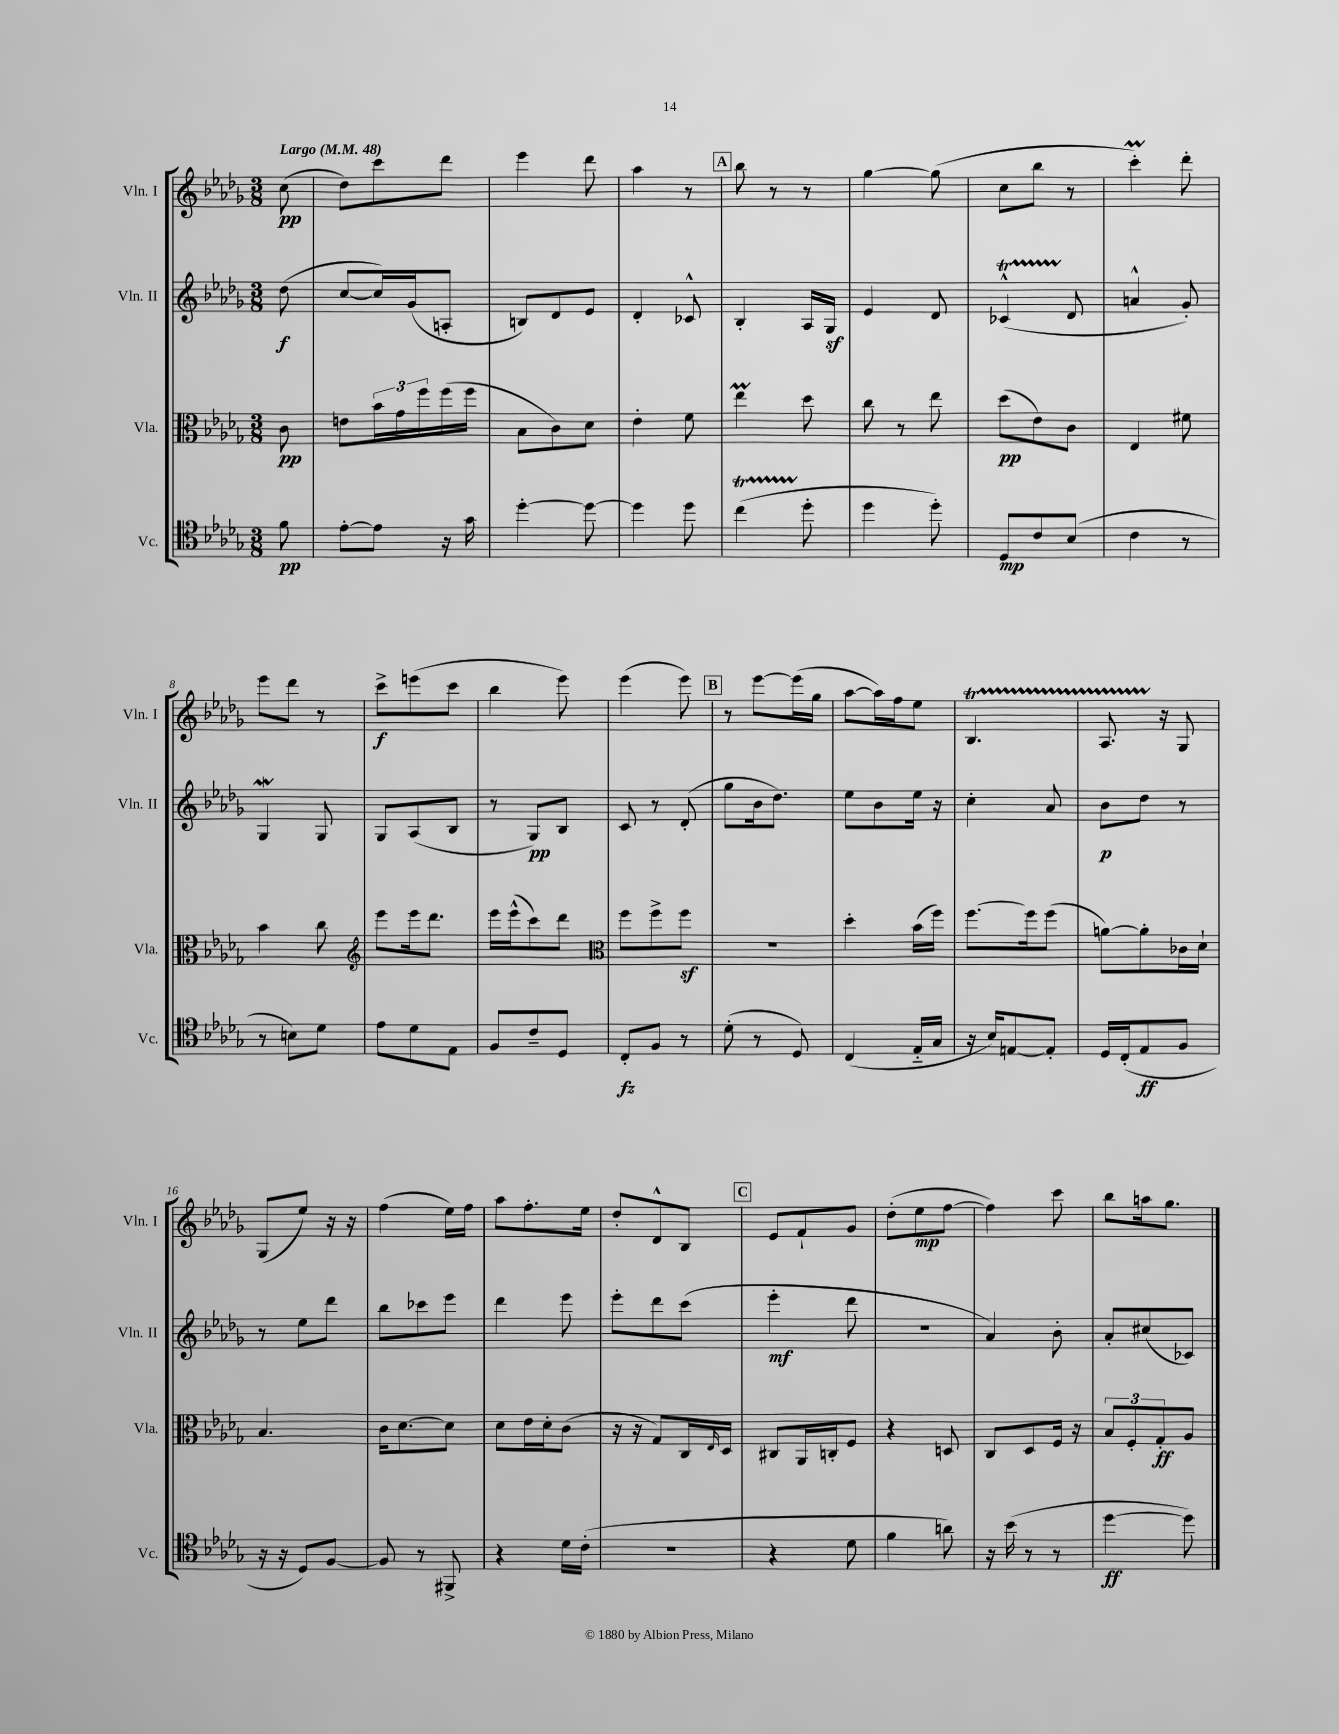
<<
\new StaffGroup <<
\new Staff = "s0" \with { instrumentName = "Vln. I" shortInstrumentName = "Vln. I" } {
    \clef treble \key des \major \numericTimeSignature \time 3/8 \partial 8 \tempo "Largo" 4 = 48
    c''8\pp( |
    des''8) c'''8 des'''8 |
    ees'''4 des'''8 |
    aes''4 r8 |
    \mark \markup { \box "A" } bes''8 r8 r8 |
    ges''4~ ges''8( |
    c''8 bes''8 r8 |
    c'''4-.\prall) des'''8-. |
    ees'''8 des'''8 r8 |
    c'''8->\f e'''8( c'''8 |
    bes''4 ees'''8) |
    ees'''4( ees'''8) |
    \mark \markup { \box "B" } r8 ees'''8~ ees'''16( ges''16 |
    aes''8~ aes''16) f''16 ees''8 |
    bes4.\startTrillSpan |
    aes8. r16\stopTrillSpan ges8 |
    ges8( ees''8) r16 r16 |
    f''4( ees''16) f''16 |
    aes''8 f''8.-. ees''16 |
    des''8-. des'8-^ bes8 |
    \mark \markup { \box "C" } ees'8 f'8-! ges'8 |
    des''8-.( ees''8\mp f''8~ |
    f''4) c'''8 |
    bes''8 a''16 ges''8. \bar "|." |
}
\new Staff = "s1" \with { instrumentName = "Vln. II" shortInstrumentName = "Vln. II" } {
    \clef treble \key des \major \numericTimeSignature \time 3/8 \partial 8
    des''8\f( |
    c''8~ c''16) ges'16( a8-. |
    b8) des'8 ees'8 |
    des'4-. ces'8-^ |
    \mark \markup { \box "A" } bes4-. aes16 ges16\sf |
    ees'4 des'8 |
    ces'4-^\startTrillSpan( des'8\stopTrillSpan |
    a'4-^ ges'8-.) |
    ges4\mordent ges8 |
    ges8 aes8( bes8 |
    r8 ges8\pp) bes8 |
    c'8 r8 des'8-.( |
    \mark \markup { \box "B" } ges''8 bes'16 des''8.) |
    ees''8 bes'8 ees''16 r16 |
    c''4-. aes'8 |
    bes'8\p des''8 r8 |
    r8 ees''8 des'''8 |
    bes''8 ces'''8 ees'''8 |
    des'''4 ees'''8 |
    ees'''8-. des'''8 c'''8( |
    \mark \markup { \box "C" } ees'''4-.\mf des'''8 |
    R4. |
    aes'4) bes'8-. |
    aes'8-. cis''8( ces'8) \bar "|." |
}
\new Staff = "s2" \with { instrumentName = "Vla." shortInstrumentName = "Vla." } {
    \clef alto \key des \major \numericTimeSignature \time 3/8 \partial 8
    c'8\pp |
    e'8 \tuplet 3/2 { bes'16 ges'16 f''16 } f''16( f''16 |
    bes8 c'8) des'8 |
    ees'4-. f'8 |
    \mark \markup { \box "A" } ees''4\prall des''8 |
    c''8 r8 ees''8 |
    des''8\pp( ees'8) c'8 |
    ees4 fis'8 |
    bes'4 c''8 |
    \clef treble ees'''8 ees'''16 des'''8. |
    ees'''16 ees'''16-^( c'''8) des'''8 |
    \clef alto f''8 f''8-> f''8\sf |
    \mark \markup { \box "B" } R4. |
    des''4-. bes'16( f''16) |
    f''8.~ f''16 f''8( |
    a'8~) a'8-. ces'16 des'16-! |
    bes4. |
    c'16 des'8.~ des'8 |
    des'8 ees'16 des'16-. c'8( |
    r16 r16 ges8) c16 \grace { ees16 } des16 |
    \mark \markup { \box "C" } cis8 aes,16 c16-. f8 |
    r4 d8 |
    c8 des8 f16 r16 |
    \tuplet 3/2 { bes8 f8-. ges8-.\ff } aes8 \bar "|." |
}
\new Staff = "s3" \with { instrumentName = "Vc." shortInstrumentName = "Vc." } {
    \clef tenor \key des \major \numericTimeSignature \time 3/8 \partial 8
    f'8\pp |
    ees'8~-. ees'8 r16 ges'16 |
    des''4~-. des''8~ |
    des''4 des''8 |
    \mark \markup { \box "A" } c''4\startTrillSpan( des''8-.\stopTrillSpan |
    des''4 des''8-.) |
    des8\mp c'8 bes8( |
    c'4 r8 |
    r8 b8) des'8 |
    ees'8 des'8 ees8 |
    f8 c'8-- des8 |
    c8-.\fz f8 r8 |
    \mark \markup { \box "B" } des'8-.( r8 des8) |
    c4( ees16-_ ges16 |
    r16 bes16) e8~ e8-. |
    des16 c16-.( ees8\ff f8 |
    r16 r16 des8) f8~ |
    f8 r8 fis,8-> |
    r4 des'16 c'16-.( |
    r4. |
    \mark \markup { \box "C" } r4 des'8 |
    f'4 a'8) |
    r16 bes'16( r8 r8 |
    des''4~\ff des''8) \bar "|." |
}
>>
>>
